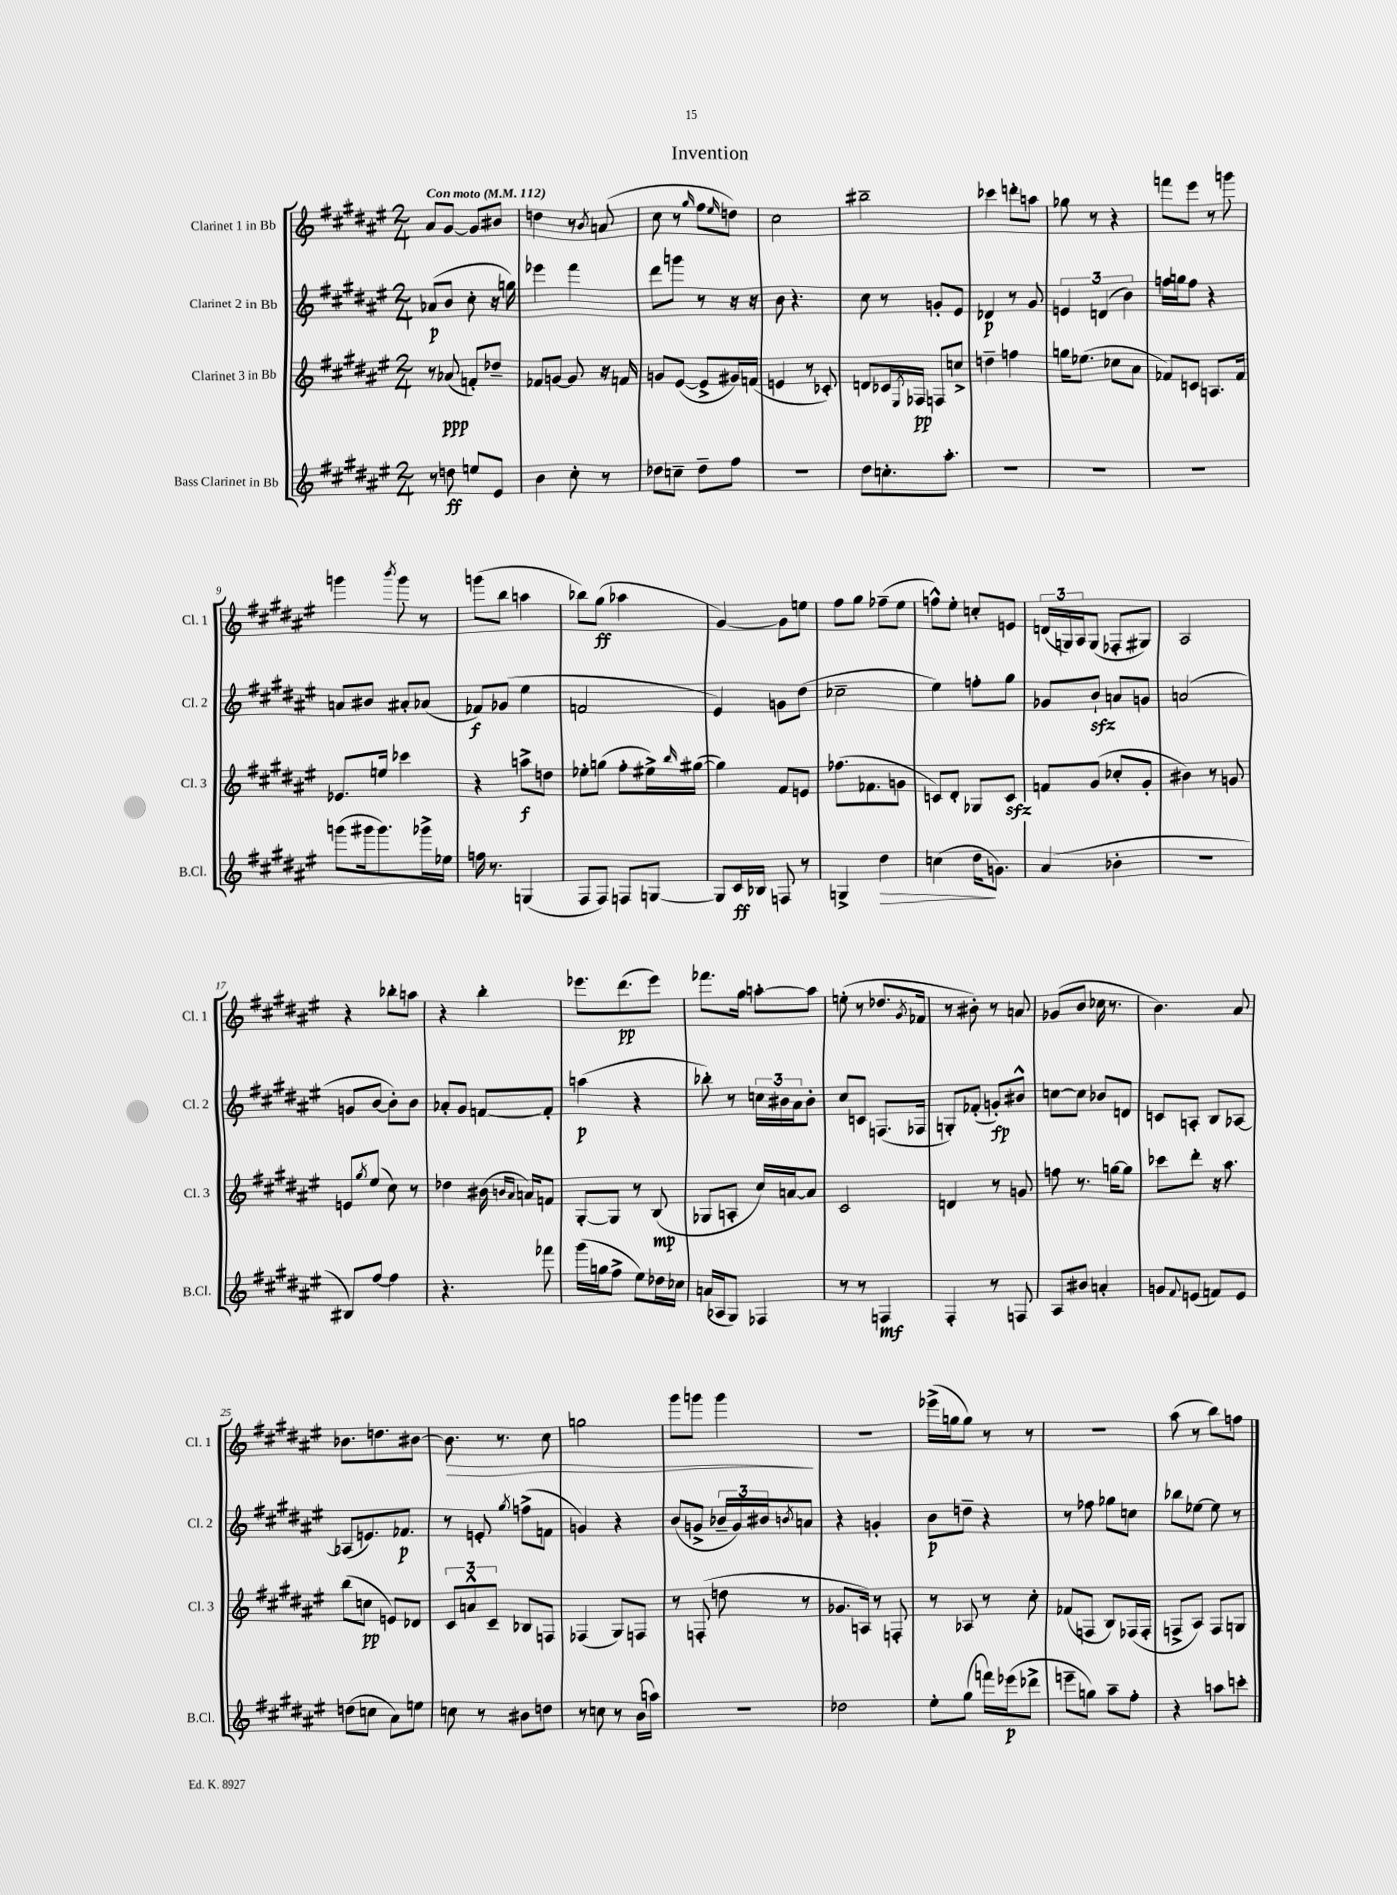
\header { title = "Invention" }
<<
\new StaffGroup <<
\new Staff = "s0" \with { instrumentName = "Clarinet 1 in Bb" shortInstrumentName = "Cl. 1" } {
    \clef treble \key fis \major \numericTimeSignature \time 2/4 \tempo "Con moto" 4 = 112
    ais'8 gis'8~ gis'8 bis'8 |
    d''4 r8 \acciaccatura { b'8 } a'8( |
    cis''8 r8 \grace { gis''16 } fis''8 \grace { eis''16 } d''8) |
    cis''2 |
    bis''2-- |
    ces'''4 d'''8-. a''8 |
    ges''8 r8 r4 |
    f'''8 eis'''8 r8 g'''8 |
    g'''4 \acciaccatura { b'''8 } g'''8 r8 |
    g'''8( b''8 a''4 |
    bes''8) gis''8\ff( aes''4 |
    gis'4~) gis'8 e''8 |
    fis''8 gis''8 fes''8--( eis''8 |
    f''8-^) eis''8-. c''8-. e'8 |
    \tuplet 3/2 { d'16( g16) ais16 } g8( fes8-. gis8) |
    ais2 |
    r4 bes''8-. a''8 |
    r4 b''4-. |
    ees'''8. dis'''8.\pp( ees'''8) |
    fes'''8. gis''16 a''8~-. a''8 |
    e''8-.( r8 des''8. \acciaccatura { gis'8 } fes'16 |
    r8 bis'8-.) r8 a'8 |
    ges'8( b'8 ces''16 r8. |
    b'4.) ais'8 |
    bes'8. d''8. bis'8~ |
    bis'8.\> r8. cis''8 |
    g''2 |
    gis'''8 g'''8 g'''4\! |
    R2 |
    ees'''16->( g''16 g''8) r8 r8 |
    r2 |
    ais''8( r8 b''8) f''8 \bar "|." |
}
\new Staff = "s1" \with { instrumentName = "Clarinet 2 in Bb" shortInstrumentName = "Cl. 2" } {
    \clef treble \key fis \major \numericTimeSignature \time 2/4
    aes'8\p( b'8 cis''8-. r16 g''16) |
    ees'''4 fis'''4 |
    dis'''8 g'''8 r8 r16 r16 |
    b'8 r4. |
    cis''8 r8 g'8-. eis'8 |
    des'4\p r8 gis'8 |
    \tuplet 3/2 { e'4 d'4( b'4) } |
    f''16 g''16 f''8 r4 |
    a'8 bis'8 ais'8-. aes'8( |
    fes'8\f) ges'8( eis''4 |
    f'2 |
    eis'4) g'8 dis''8( |
    ces''2-- |
    eis''4) f''8-. gis''8 |
    ges'8 b'8-!\sfz a'8 g'8 |
    a'2( |
    g'8 b'8~ b'8-.) b'8 |
    aes'8-. gis'8 f'8~ f'8-. |
    a''4\p( r4 |
    bes''8-.) r8 \tuplet 3/2 { c''16 bis'16 ais'16 } bis'8-. |
    cis''8 c'8 f8.( fes16 |
    g8-.) fes'8-.( g'8-.\fp) bis'8-^ |
    c''8~ c''8 bes'8 d'8 |
    c'8 a8-. b8 aes8~ |
    aes8( e'8.) fes'8.\p |
    r8 e'8-. \acciaccatura { gis''8 } f''8->( f'8 |
    g'4) r4 |
    b'8( g'8-> \tuplet 3/2 { bes'16-- g'16) bis'16 } \acciaccatura { b'8 } a'8 |
    r4 g'4-. |
    b'8\p d''8-- r4 |
    r8 fes''8 ges''8 c''8 |
    bes''8 ees''8~ ees''8 r8 \bar "|." |
}
\new Staff = "s2" \with { instrumentName = "Clarinet 3 in Bb" shortInstrumentName = "Cl. 3" } {
    \clef treble \key fis \major \numericTimeSignature \time 2/4
    r8 aes'8\ppp( f'8-.) des''8-- |
    fes'8 g'8~ g'8 r16 f'16 |
    g'8 eis'8~( eis'8-> gis'16) f'16( |
    e'4 r8 ces'8-.) |
    d'8 ces'16 \acciaccatura { eis8 } fes16\pp f8 c''8-> |
    d''4-- f''4 |
    g''16 ees''8.( ces''8 ais'8 |
    fes'8) c'8 a8. fes'16 |
    ees'8. e''16 ces'''4 |
    r4 a''8->\f d''8 |
    ees''8-. g''8( fis''8-. eis''16->) \grace { b''16 } gis''16~( |
    gis''4) fis'8 e'8 |
    fes''8.( fes'8. g'8 |
    c'8) dis'8-. ges8 c'8\sfz |
    f'8 gis'8( ces''8-. gis'8-. |
    bis'4) r8 g'8 |
    e'8 \acciaccatura { gis''8 } eis''8( cis''8) r8 |
    des''4 bis'16( \grace { b'16 ais'16 } a'16) f'8 |
    gis8~-. gis8 r8 b8\mp( |
    ges8 a8-. cis''16) a'16~ a'8 |
    cis'2 |
    d'4 r8 g'8 |
    f''8 r8. g''16~ g''8 |
    ces'''8 dis'''8-. r16 ais''8. |
    b''8( c''8\pp e'8) des'8 |
    \tuplet 3/2 { cis'8 a'8-^ cis'8-- } bes8 f8 |
    fes4( gis8) f8 |
    r8 f8-.( d''8 r8 |
    ges'8. a16) r8 f8-. |
    r8 aes8 r8 cis''8-. |
    fes'8( f8 b8) fes16( fes16-. |
    f8-> ais8) f8 g8 \bar "|." |
}
\new Staff = "s3" \with { instrumentName = "Bass Clarinet in Bb" shortInstrumentName = "B.Cl." } {
    \clef treble \key fis \major \numericTimeSignature \time 2/4
    r8 d''8\ff e''8 eis'8 |
    b'4 cis''8-. r8 |
    des''8 c''8-- des''8-- fis''8 |
    r2 |
    dis''8 c''8.-. ais''8.-. |
    R2 |
    R2 |
    R2 |
    g'''8( gis'''16 gis'''8.) ges'''16-> ees''16 |
    f''16 r8. g4( |
    fis8 fis8) f8 g8~ |
    g8 cis'16\ff bes16 f8 r8 |
    g4-> dis''4\> |
    c''4( dis''16\! g'8.) |
    ais'4( bes'4-. |
    r2 |
    bis8) fis''8~ fis''4 |
    r4. fes'''8 |
    gis'''16( g''16 fis''8-> eis''8) des''16 ces''16 |
    a'16( aes16 gis8) fes4 |
    r8 r8 f4\mf |
    fis4-. r8 f8 |
    ais8 bis'8 a'4-. |
    g'8 \appoggiatura { fis'8 } e'8( f'8) e'8 |
    d''8( c''8 ais'8) e''8 |
    c''8 r8 bis'8 d''8 |
    r8 c''8 r8 b'16( a''16) |
    R2 |
    des''2 |
    eis''8-. gis''8( f'''16) ees'''16\p( des'''8-> |
    e'''8-- g''8) ais''8-- fis''8-. |
    r4 a''8 c'''8-. \bar "|." |
}
>>
>>
